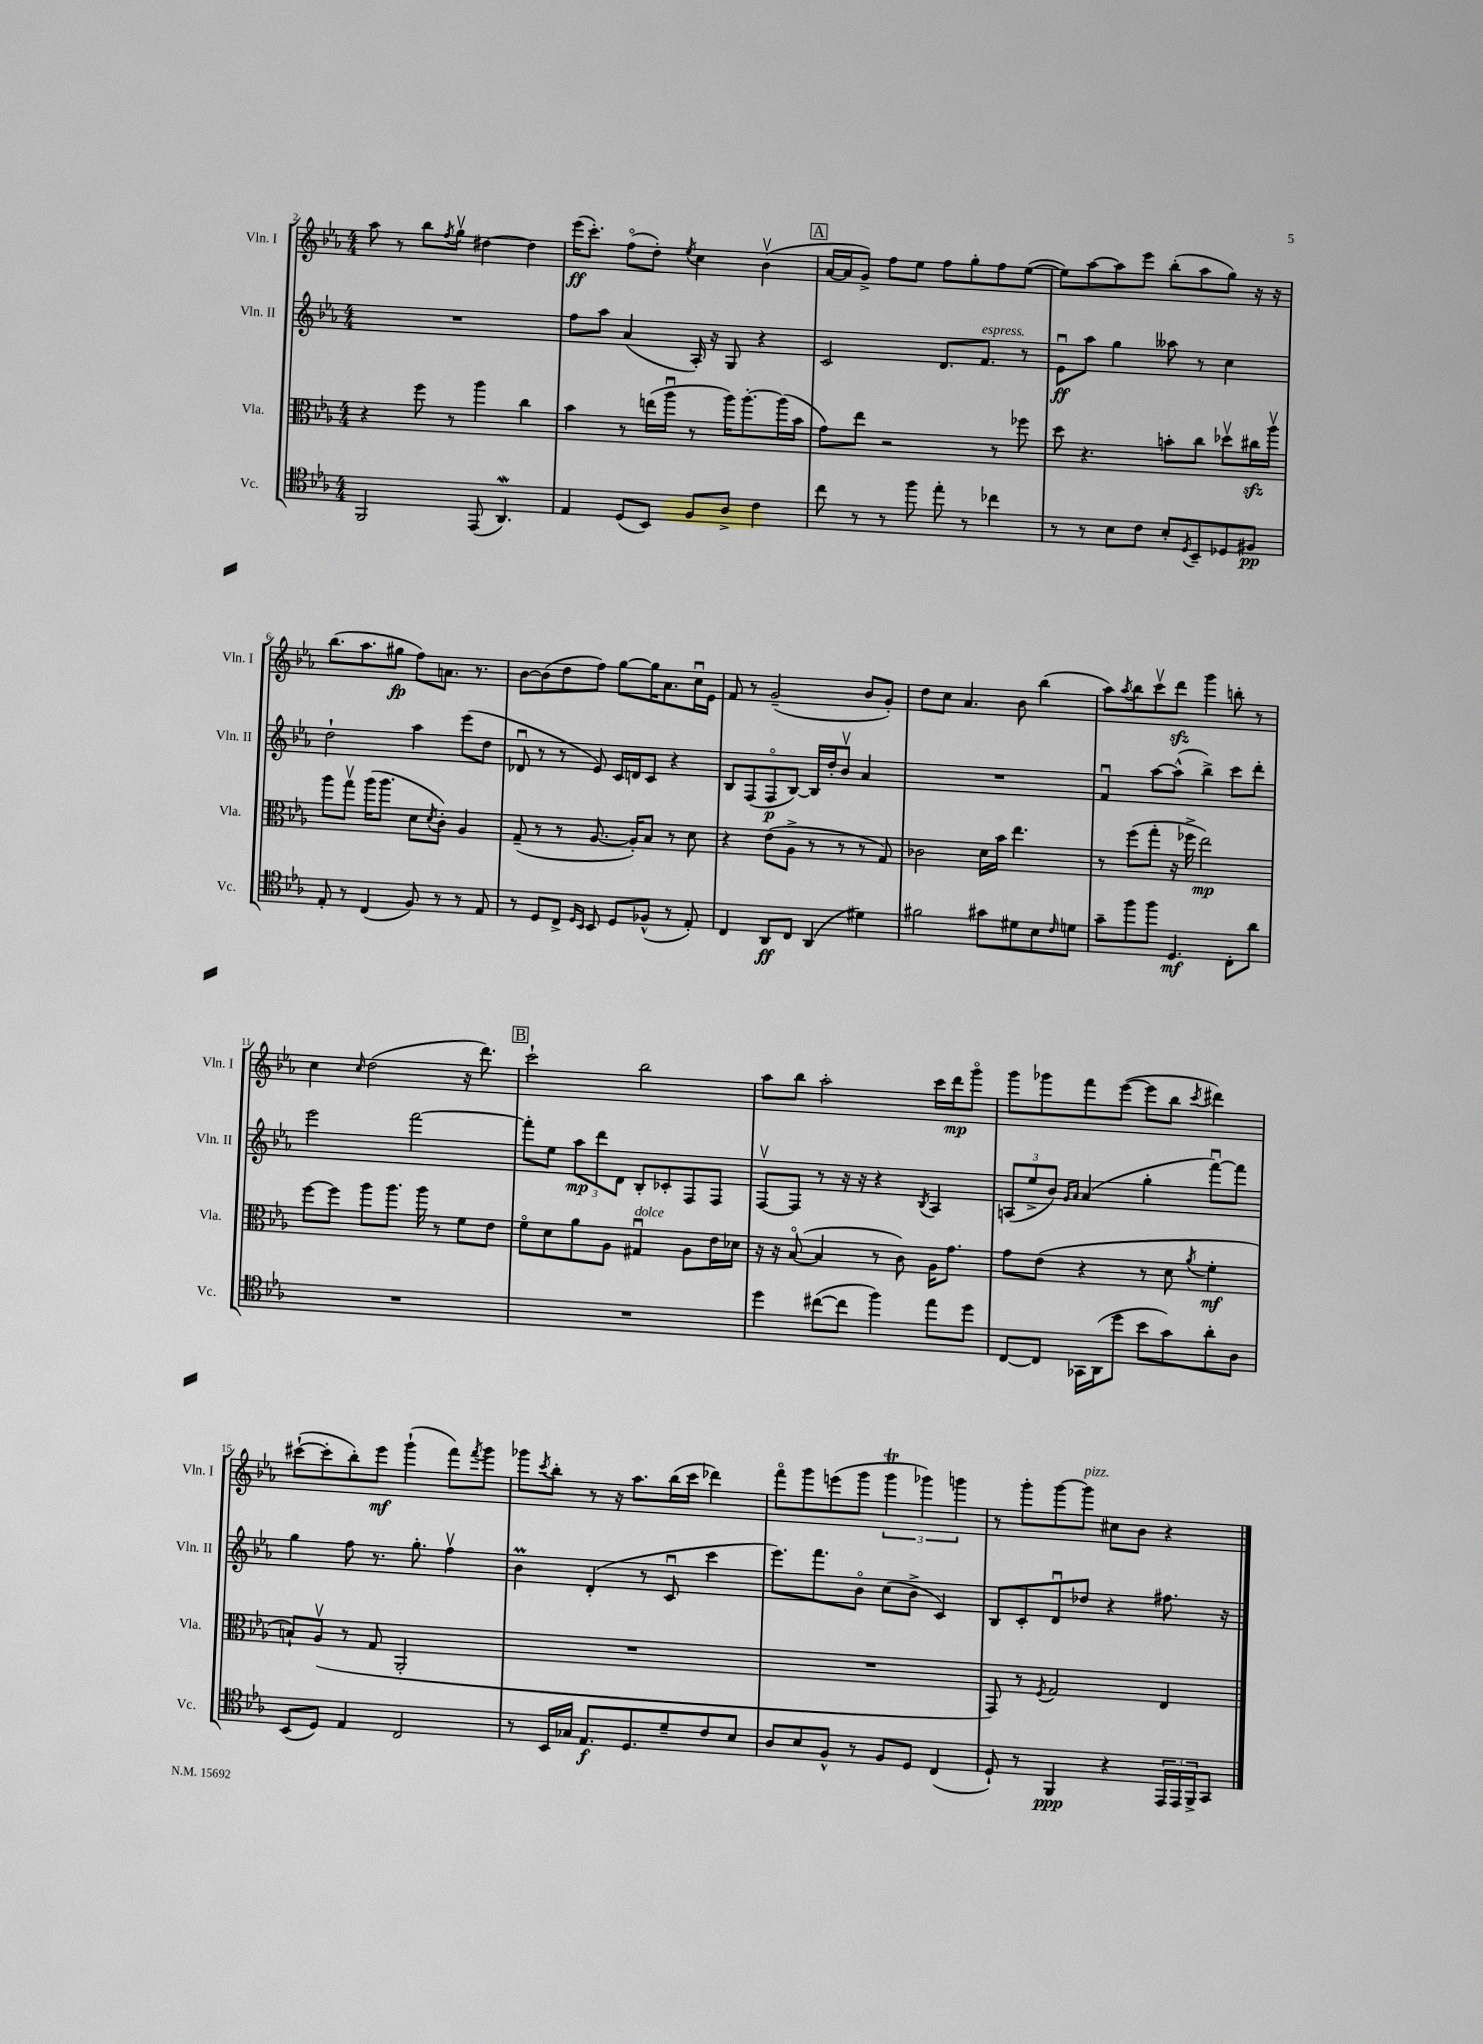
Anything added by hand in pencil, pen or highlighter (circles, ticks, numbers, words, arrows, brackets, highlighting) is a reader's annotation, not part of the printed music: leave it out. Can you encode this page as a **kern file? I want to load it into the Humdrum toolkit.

**kern	**dynam	**kern	**dynam	**kern	**dynam	**kern	**dynam
*part4	*part4	*part3	*part3	*part2	*part2	*part1	*part1
*staff4	*staff4	*staff3	*staff3	*staff2	*staff2	*staff1	*staff1
*I"Vc.	*	*I"Vla.	*	*I"Vln. II	*	*I"Vln. I	*
*I'Vc.	*	*I'Vla.	*	*I'Vln. II	*	*I'Vln. I	*
*clefC4	*	*clefC3	*	*clefG2	*	*clefG2	*
*k[b-e-a-]	*	*k[b-e-a-]	*	*k[b-e-a-]	*	*k[b-e-a-]	*
*M4/4	*	*M4/4	*	*M4/4	*	*M4/4	*
=2	=2	=2	=2	=2	=2	=2	=2
2FF/	.	4r	.	1r	.	8aa-\	.
.	.	.	.	.	.	8r	.
.	.	8ff\	.	.	.	8bb-\L	.
.	.	.	.	.	.	8qff/	.
.	.	8r	.	.	.	8ggv\J	.
(8EE-/	.	4aa-\	.	.	.	[4dd#X\	.
4.AA-w/)	.	.	.	.	.	.	.
.	.	4cc\	.	.	.	4dd#\]	.
=3	=3	=3	=3	=3	=3	=3	=3
4E-/	.	4b-\	.	8ff\L	.	(16eee-\KL	ff
.	.	.	.	.	.	8.ccc'\J)	.
.	.	.	.	8aa-\J	.	.	.
(8D/L	.	8r	.	(4a-/	.	(8ff\L	.
8BB-/J)	.	(16een\LL	.	.	.	8dd'\J)	.
.	.	16aa-u\JJ	.	.	.	.	.
.	.	.	.	.	.	8qee-/	.
8F/L	.	8r	.	16A-'/)	.	4cc\	.
.	.	.	.	16r	.	.	.
8A-^/J	.	16aa-\KL)	.	8G/	.	.	.
.	.	[8.aa-'\	.	.	.	.	.
4c\	.	.	.	4r	.	(4b-v\	.
.	.	(16aa-\L]	.	.	.	.	.
.	.	16b-\JJ	.	.	.	.	.
!!LO:REH:place=s1:t=A
=4	=4	=4	=4	=4	=4	=4	=4
8cc\	.	8g\L)	.	2c/	.	[16a-/LL	.
.	.	.	.	.	.	16a-/J]	.
8r	.	8ee-\J	.	.	.	8g^/J)	.
8r	.	2r	.	.	.	8ff\L	.
8ff\	.	.	.	.	.	8ee-\J	.
8ee-'\	.	.	.	8.d/L	.	8ff\L	.
8r	.	.	.	.	.	8gg'\	.
!	!	!	!	!LO:TX:a:i:t=espress.	!	!	!
.	.	.	.	8.f/J	.	.	.
4cc-X\	.	8r	.	.	.	8ff\	.
.	.	8ff-X\	.	8r	.	([8ee-\J	.
=5	=5	=5	=5	=5	=5	=5	=5
8r	.	8dd\	.	8e-u\L	ff	8ee-\L])	.
8r	.	4.r	.	8aa-\J	.	[8aa-\	.
8B-\L	.	.	.	4gg\	.	8aa-\]	.
8c\J	.	.	.	.	.	8eee-\J	.
8B-'/L	.	8bn'\L	.	8aa--X\	.	(8bb-'\L	.
8qD/	.	.	.	.	.	.	.
8BB-~/	.	8cc\J	.	8r	.	8aa-\	.
8D-X/	.	8dd-Xv\L	.	4cc\	.	8gg\J)	.
8F#X/J	pp	16cc#Xzz\L	.	.	.	16r	.
.	.	16aa-v\JJ	.	.	.	16r	.
!!LO:LB:g=z
=6	=6	=6	=6	=6	=6	=6	=6
8E-'/	.	8aa-\L	.	2dd`\	.	(8.bb-\L	.
8r	.	8ggv\J	.	.	.	.	.
.	.	.	.	.	.	8.aa-\	.
(4C/	.	(16aa-\KL	.	.	.	.	.
.	.	8.aa-\J	.	.	.	.	.
.	.	.	.	.	.	8gg#X\J	fp
8F/)	.	8d\L	.	4aa-\	.	8ff\L)	.
.	.	8qd/	.	.	.	.	.
8r	.	8c'\J)	.	.	.	8.an\J	.
8r	.	4A-/	.	(8eee-\L	.	.	.
.	.	.	.	.	.	8.r	.
8E-/	.	.	.	8dd\J	.	.	.
=7	=7	=7	=7	=7	=7	=7	=7
8r	.	(8G~/	.	8d-Xu/	.	[8b-\L	.
8D/L	.	8r	.	8r	.	(8b-\]	.
8C^/J	.	8r	.	8r	.	8dd\	.
16qqD/LL	.	.	.	.	.	.	.
16qqBB-/JJ	.	.	.	.	.	.	.
8BB-/	.	[8.A-/	.	8e-/)	.	8ff\J)	.
8D/L	.	.	.	16c/LL	.	[8gg\L	.
.	.	16A-'/KL])	.	16dn/J	.	.	.
(8F-X^^/J	.	8B-/J	.	8c/J	.	16gg\K]	.
.	.	.	.	.	.	8.a-\	.
8r	.	8r	.	4r	.	.	.
8E-'/)	.	8d\	.	.	.	16ccu\L	.
.	.	.	.	.	.	16e-\JJ	.
=8	=8	=8	=8	=8	=8	=8	=8
4C/	.	4r	.	8B-/L	.	8f/	.
.	.	.	.	(8F/	.	8r	.
8AA-/L	ff	(8e-\L	.	8F/	p	(2g~/	.
8C/J	.	8A-^\J	.	[8B-/J)	.	.	.
(4AA-/	.	8r	.	16B-/LL]	.	.	.
.	.	.	.	16dd'/J	.	.	.
.	.	8r	.	8b-v/J	.	.	.
4d#X\)	.	8r	.	4a-/	.	8b-/L	.
.	.	8G/)	.	.	.	8g'/J)	.
=9	=9	=9	=9	=9	=9	=9	=9
2f#X\	.	2c-X\	.	1r	.	8dd\L	.
.	.	.	.	.	.	8cc\J	.
.	.	.	.	.	.	4.a-/	.
8g#X\L	.	16d\LL	.	.	.	.	.
.	.	16b-\JJ	.	.	.	.	.
8d#X\	.	4.ee-\	.	.	.	8b-\	.
8B-\	.	.	.	.	.	(4bb-\	.
16qqc/	.	.	.	.	.	.	.
8dn\J	.	.	.	.	.	.	.
=10	=10	=10	=10	=10	=10	=10	=10
8g~\L	.	8r	.	4fu/	.	8aa-\L)	.
.	.	.	.	.	.	8qaa-/	.
8ff\	.	(8ff\L	.	.	.	8bb-\	.
8ff\J	.	8gg'\J	.	[8aa-\L	.	8cccv\	.
4.D/	mf	16r	.	(8aa-^^\J]	.	8dddzz\J	.
.	.	16ff-X^\	.	.	.	.	.
.	.	2ee-\)	mp	4bb-^\)	.	4ggg\	.
8C'\L	.	.	.	8ccc\L	.	8bbn'\	.
8a-\J	.	.	.	8ddd'\J	.	8r	.
!!LO:LB:g=z
=11	=11	=11	=11	=11	=11	=11	=11
1r	.	[8ff\L	.	2eee-\	.	4cc\	.
.	.	8ff\J]	.	.	.	.	.
.	.	.	.	.	.	16qqcc/	.
.	.	8aa-\L	.	.	.	(2dd\	.
.	.	8.aa-\J	.	.	.	.	.
.	.	.	.	[2fff\	.	.	.
.	.	16aa-\	.	.	.	.	.
.	.	8r	.	.	.	.	.
.	.	8f\L	.	.	.	16r	.
.	.	.	.	.	.	8.ddd\)	.
.	.	8e-\J	.	.	.	.	.
!!LO:REH:place=s1:t=B
=12	=12	=12	=12	=12	=12	=12	=12
1r	.	8f\L	.	8fff'\L]	.	2ccc`\	.
.	.	8d\	.	8ee-\J	.	.	.
.	.	8a-\	.	12aa-\L	mp	.	.
.	.	.	.	12ddd\	.	.	.
.	.	8A-\J	.	.	.	.	.
.	.	.	.	12d\J	.	.	.
!	!	!LO:TX:a:i:t=dolce	!	!	!	!	!
.	.	4G#Xu/	.	8B-'/L	.	2bb-\	.
.	.	.	.	8c-X'/	.	.	.
.	.	8A-\L	.	8F/	.	.	.
.	.	16e-\L	.	8F/J	.	.	.
.	.	16d-X\JJ	.	.	.	.	.
=13	=13	=13	=13	=13	=13	=13	=13
4dd\	.	16r	.	[8Fv/L	.	8aa-\L	.
.	.	16r	.	.	.	.	.
.	.	([8B-/	.	8F/J]	.	8bb-\J	.
([8cc#X\L	.	4B-/]	.	8r	.	2aa-'\	.
8cc#\J]	.	.	.	16r	.	.	.
.	.	.	.	16r	.	.	.
4ff\)	.	8r	.	4r	.	.	.
.	.	8c\)	.	.	.	.	.
.	.	.	.	8qB-/	.	.	.
8ee-\L	.	16A-\KL	.	4A-/	.	16ccc\LL	.
.	.	8.g\J	.	.	.	16ddd\J	mp
8dd\J	.	.	.	.	.	8ggg\J	.
=14	=14	=14	=14	=14	=14	=14	=14
[8C/L	.	8g\L	.	(12An/L	.	8ggg\L	.
.	.	.	.	12ee-^/	.	.	.
8C/J]	.	(8e-\J	.	.	.	8ggg-X\	.
.	.	.	.	12b-/J)	.	.	.
.	.	.	.	16qqg/LL	.	.	.
.	.	.	.	16qqa-/JJ	.	.	.
16GG-X\LL	.	4r	.	(4a-/	.	8fff\	.
(16AA-\J	.	.	.	.	.	.	.
8dd\J	.	.	.	.	.	([8eee-\J	.
8b-\L	.	8r	.	4gg'\	.	8eee-\L]	.
8g\)	.	8d\	.	.	.	8bb-\J	.
.	.	8qa-/	.	.	.	8qccc/	.
8a-'\	.	4f'\	mf	[8fffu\L)	.	4ddd#X\)	.
8A-\J	.	.	.	8fff\J]	.	.	.
!!LO:LB:g=z
=15	=15	=15	=15	=15	=15	=15	=15
(8BB-/L	.	8Bn`/L)	.	4gg\	.	([8ccc#X`\L	.
8D/J)	.	(8A-v/J	.	.	.	8ccc#'\]	.
4E-/	.	8r	.	8ff\	.	8bb-'\)	.
.	.	8G/	.	8.r	.	8eee-\J	mf
2C/	.	2AA-'/	.	.	.	(4ggg`\	.
.	.	.	.	8.gg'\	.	.	.
.	.	.	.	4ffv\	.	8fff\L)	.
.	.	.	.	.	.	8qfff/	.
.	.	.	.	.	.	8ggg\J	.
=16	=16	=16	=16	=16	=16	=16	=16
8r	.	1r	.	4b-M\	.	8ggg-X\L	.
.	.	.	.	.	.	8qccc/	.
16BB-/LL	.	.	.	.	.	8bb-'\J	.
16G-X/JJ	.	.	.	.	.	.	.
8.E-/L	f	.	.	(4d'/	.	8r	.
.	.	.	.	.	.	16r	.
8.D/	.	.	.	.	.	8.aa-\L	.
.	.	.	.	8r	.	.	.
8d~/	.	.	.	8cu/	.	(16bb-\L	.
.	.	.	.	.	.	16ccc\JJ	.
8c/	.	.	.	4ccc\	.	4ddd-X\)	.
8B-/J	.	.	.	.	.	.	.
=17	=17	=17	=17	=17	=17	=17	=17
8A-/L	.	1r	.	8.eee-\L)	.	8fff\L	.
8B-/	.	.	.	.	.	8ggg\	.
.	.	.	.	8.fff\	.	.	.
8F^^/J	.	.	.	.	.	(8eeen\	.
8r	.	.	.	8b-\J	.	8ggg\J	.
8F/L	.	.	.	(8cc\L	.	6gggt\	.
8D/J	.	.	.	8b-^\J	.	.	.
.	.	.	.	.	.	6ggg-X\)	.
(4C/	.	.	.	4c/)	.	.	.
.	.	.	.	.	.	6gggn\	.
=18	=18	=18	=18	=18	=18	=18	=18
8D`/)	.	8GG/)	.	8B-/L	.	8r	.
8r	.	8r	.	8c'/	.	8ggg'\L	.
.	.	8qF/	.	.	.	.	.
4FF/	ppp	2G/	.	8du/	.	[8ggg\	.
!	!	!	!	!	!	!LO:TX:a:i:t=pizz.	!
.	.	.	.	8dd-X/J	.	8ggg\J]	.
4r	.	.	.	4r	.	8cc#X\L	.
.	.	.	.	.	.	8b-\J	.
24EE-/LL	.	4E-/	.	8.ff#X\	.	4r	.
24EE-/	.	.	.	.	.	.	.
24FF^/J	.	.	.	.	.	.	.
8GG/J	.	.	.	.	.	.	.
.	.	.	.	16r	.	.	.
==	==	==	==	==	==	==	==
*-	*-	*-	*-	*-	*-	*-	*-
